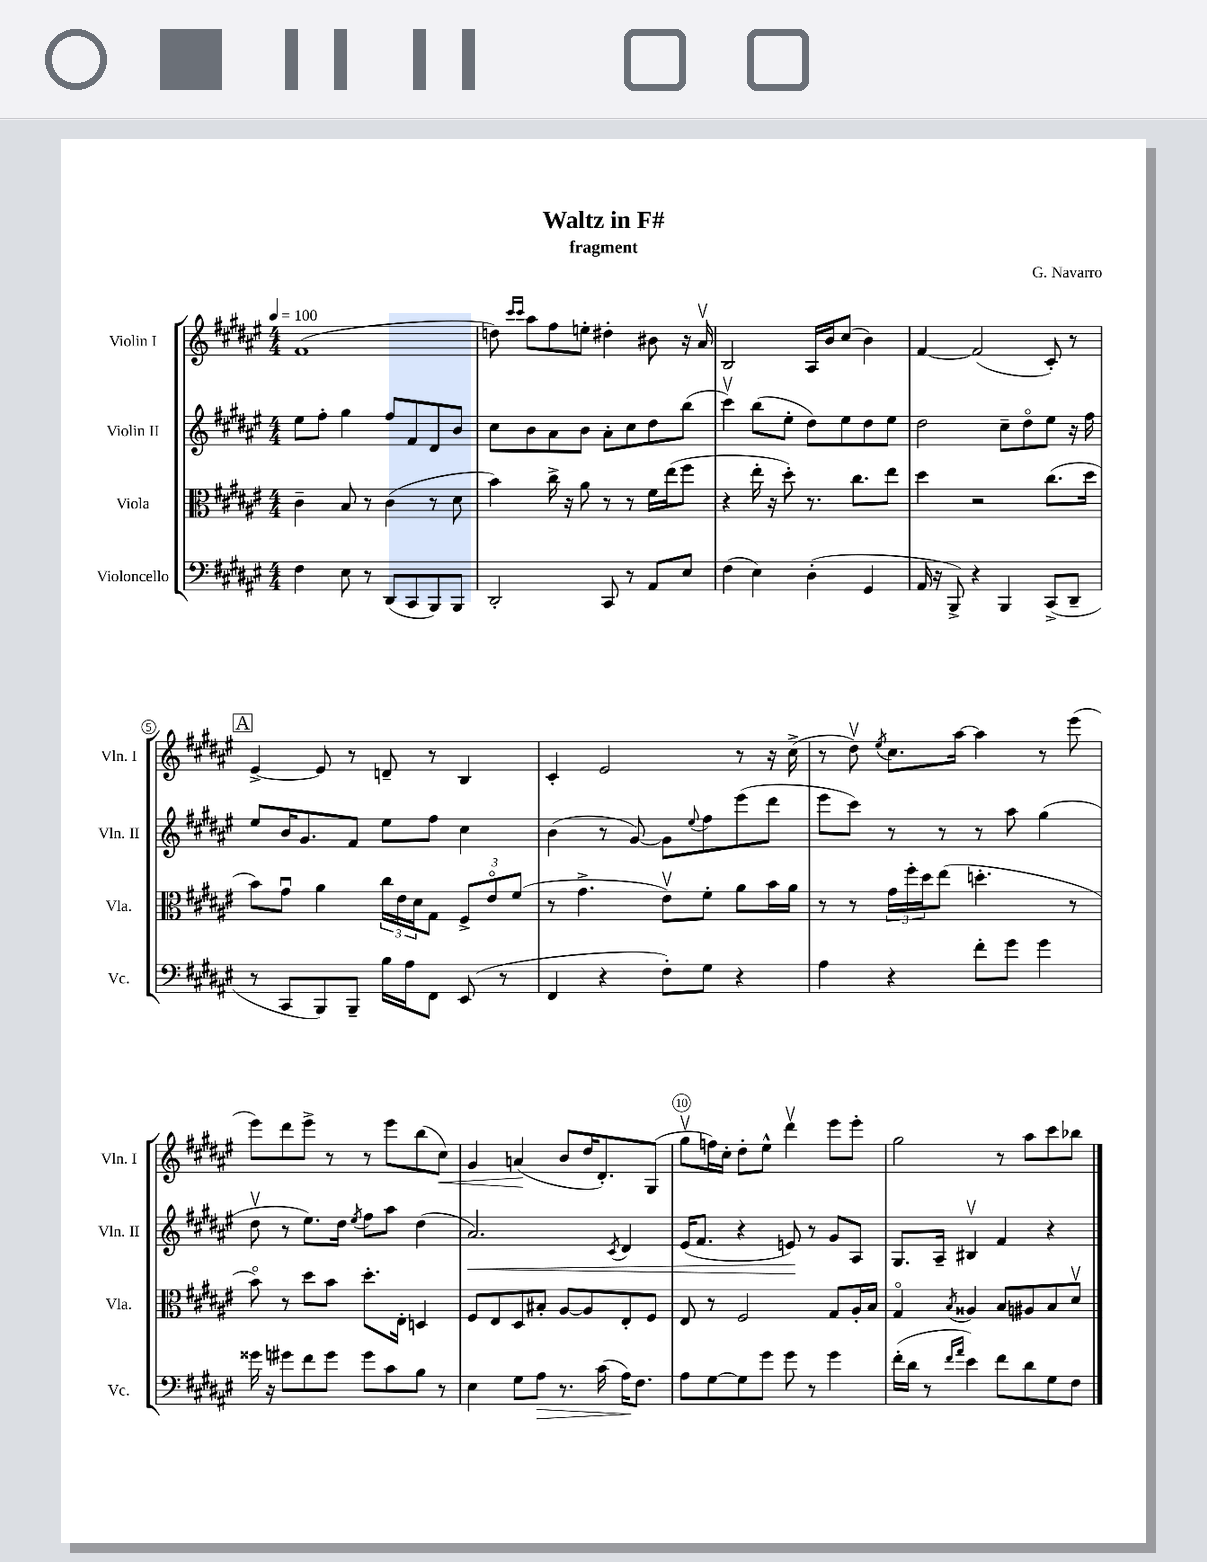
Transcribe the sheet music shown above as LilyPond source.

\header { title = "Waltz in F#" composer = "G. Navarro" subtitle = "fragment" }
<<
\new StaffGroup <<
\new Staff = "s0" \with { instrumentName = "Violin I" shortInstrumentName = "Vln. I" } {
    \clef treble \key fis \major \numericTimeSignature \time 4/4 \tempo 4 = 100
    fis'1( |
    d''8) \grace { cis'''16 cis'''16 } ais''8 fis''8 e''8-. dis''4-. bis'8 r16 ais'16\upbow |
    b2 ais16 b'16 cis''8( b'4) |
    fis'4~ fis'2( cis'8-.) r8 |
    \mark \markup { \box "A" } eis'4~-> eis'8 r8 d'8-- r8 b4 |
    cis'4-. eis'2 r8 r16 cis''16->( |
    r8 dis''8\upbow) \acciaccatura { eis''8 } cis''8. ais''16~ ais''4 r8 eis'''8( |
    eis'''8) dis'''8 eis'''8-> r8 r8 eis'''8 b''8( cis''8\<) |
    gis'4 a'4\!( b'8 dis''16 dis'8.-.) gis8( |
    gis''8\upbow f''16) cis''16-. dis''8-. eis''8-^ dis'''4\upbow eis'''8 eis'''8-. |
    gis''2 r8 ais''8 cis'''8 bes''8 \bar "|." |
}
\new Staff = "s1" \with { instrumentName = "Violin II" shortInstrumentName = "Vln. II" } {
    \clef treble \key fis \major \numericTimeSignature \time 4/4
    eis''8 fis''8-. gis''4 fis''8 fis'8 dis'8 b'8 |
    cis''8 b'8 ais'8 b'8 ais'8-. cis''8 dis''8 b''8( |
    cis'''4\upbow) b''8( eis''8-. dis''8) eis''8 dis''8 eis''8 |
    dis''2 cis''8-- dis''8\flageolet eis''8 r16 fis''16 |
    \mark \markup { \box "A" } eis''8 b'16 gis'8. fis'8 eis''8 fis''8 cis''4 |
    b'4( r8 gis'8~) gis'8 \appoggiatura { eis''8 } fis''8 eis'''8( dis'''8 |
    eis'''8 cis'''8) r8 r8 r8 ais''8 gis''4( |
    dis''8\upbow r8 eis''8.) dis''16 \acciaccatura { eis''8 } fis''8 ais''8 dis''4( |
    ais'2.\<) \acciaccatura { cis'8 } dis'4 |
    eis'16( fis'8. r4 e'8\!) r8 gis'8 ais8 |
    gis8. ais16-- bis4\upbow fis'4 r4 \bar "|." |
}
\new Staff = "s2" \with { instrumentName = "Viola" shortInstrumentName = "Vla." } {
    \clef alto \key fis \major \numericTimeSignature \time 4/4
    cis'4-- b8 r8 cis'4( r8 dis'8 |
    b'4) cis''16-> r16 ais'8 r8 r8 fis'16 eis''16( fis''8 |
    r4 eis''16-. r16 dis''8-.) r8. cis''8. eis''8 |
    dis''4 r2 cis''8.( dis''16 |
    \mark \markup { \box "A" } b'8) gis'8\downbow ais'4 \tuplet 3/2 { cis''16 eis'16 dis'16 } gis8 \tuplet 3/2 { fis8-> eis'8\flageolet fis'8( } |
    r8 gis'4.-> eis'8\upbow) fis'8-. ais'8 b'16 ais'16 |
    r8 r8 \tuplet 3/2 { gis'16 fis''16-. dis''16 } eis''8( d''4.-. r8 |
    b'8\flageolet) r8 dis''8 b'8 dis''8.-. eis16-. d4 |
    fis8 eis8 dis8 bis8-. ais8~ ais8 eis8-. fis8 |
    eis8 r8 fis2 gis8 ais16-. b16 |
    gis4\flageolet \acciaccatura { b8 } aisis4 b8 ais8 b8 dis'8\upbow \bar "|." |
}
\new Staff = "s3" \with { instrumentName = "Violoncello" shortInstrumentName = "Vc." } {
    \clef bass \key fis \major \numericTimeSignature \time 4/4
    fis4 eis8 r8 dis,8( cis,8 b,,8) b,,8 |
    dis,2-. cis,8 r8 ais,8 eis8 |
    fis4( eis4) dis4-.( gis,4 |
    ais,16 r16 b,,8->) r4 b,,4 cis,8->( dis,8-- |
    \mark \markup { \box "A" } r8 cis,8 b,,8) b,,8-- b16 ais16 fis,8 eis,8( r8 |
    fis,4 r4 fis8-.) gis8 r4 |
    ais4 r4 fis'8-. gis'8 gis'4 |
    gisis'16 r16 gis'8 fis'8 gis'8 gis'8 cis'8 b8 r8 |
    eis4 gis8 ais8\> r8. cis'16( ais16\!) fis8. |
    ais8 gis8~ gis8 gis'8 gis'8 r8 gis'4 |
    fis'16-.( dis'16 r8 \grace { fis'16 ais'16 } eis'4) fis'8 dis'8 gis8 fis8 \bar "|." |
}
>>
>>
\layout { \context { \Score \override BarNumber.break-visibility = ##(#f #t #t) barNumberVisibility = #(every-nth-bar-number-visible 5) \override BarNumber.stencil = #(make-stencil-circler 0.1 0.3 ly:text-interface::print) } }
